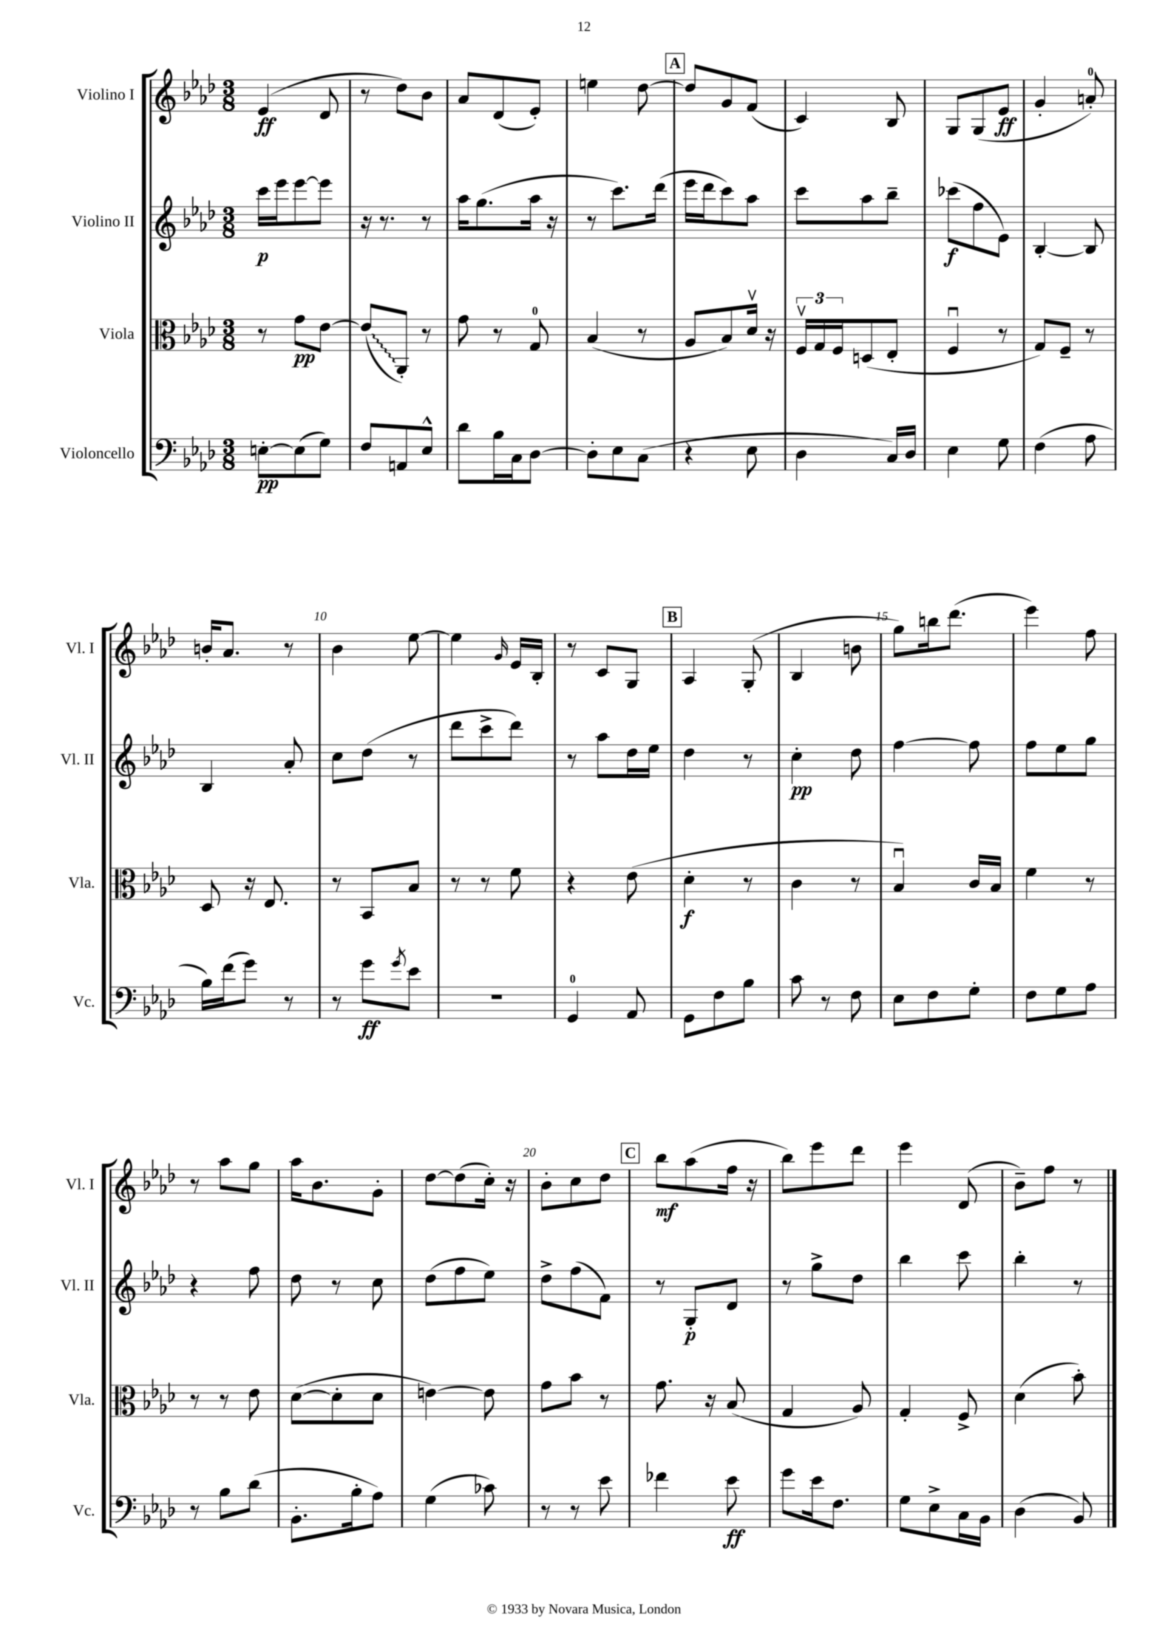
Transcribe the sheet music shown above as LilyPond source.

<<
\new StaffGroup <<
\new Staff = "s0" \with { instrumentName = "Violino I" shortInstrumentName = "Vl. I" } {
    \clef treble \key aes \major \numericTimeSignature \time 3/8
    ees'4\ff( des'8 |
    r8 des''8) bes'8 |
    aes'8 des'8( ees'8-.) |
    e''4 des''8~ |
    \mark \markup { \box "A" } des''8 g'8 f'8( |
    c'4) bes8 |
    g8 g8( ees'8\ff |
    g'4-. a'8-0-.) |
    b'16-. aes'8. r8 |
    bes'4 ees''8~ |
    ees''4 \grace { g'16 } ees'16 bes16-. |
    r8 c'8 g8 |
    \mark \markup { \box "B" } aes4 g8-.( |
    bes4 b'8 |
    g''8) b''16 des'''8.( |
    ees'''4) f''8 |
    r8 aes''8 g''8 |
    aes''16 bes'8. g'8-. |
    des''8~ des''8( c''16-.) r16 |
    bes'8-. c''8 des''8 |
    \mark \markup { \box "C" } bes''8\mf aes''8( f''16 r16 |
    bes''8) ees'''8 des'''8 |
    ees'''4 des'8( |
    bes'8--) f''8 r8 \bar "|." |
}
\new Staff = "s1" \with { instrumentName = "Violino II" shortInstrumentName = "Vl. II" } {
    \clef treble \key aes \major \numericTimeSignature \time 3/8
    c'''16\p ees'''16 ees'''8~ ees'''8 |
    r16 r8. r8 |
    aes''16 g''8.( aes''16 r16 |
    r8 c'''8.) des'''16( |
    \mark \markup { \box "A" } ees'''16 des'''16 c'''8) aes''8 |
    c'''8 aes''8 bes''8-- |
    ces'''8\f( f''8 ees'8) |
    bes4~-. bes8 |
    bes4 aes'8-. |
    c''8 des''8( r8 |
    des'''8 c'''8-> des'''8) |
    r8 aes''8 des''16 ees''16 |
    \mark \markup { \box "B" } des''4 r8 |
    c''4-.\pp des''8 |
    f''4~ f''8 |
    f''8 ees''8 g''8 |
    r4 f''8 |
    des''8 r8 c''8 |
    des''8( f''8 ees''8) |
    des''8-> f''8( f'8) |
    \mark \markup { \box "C" } r8 g8-.\p des'8 |
    r8 g''8-> des''8 |
    bes''4 c'''8 |
    bes''4-. r8 \bar "|." |
}
\new Staff = "s2" \with { instrumentName = "Viola" shortInstrumentName = "Vla." } {
    \clef alto \key aes \major \numericTimeSignature \time 3/8
    r8 g'8\pp ees'8~ |
    \once \override Glissando.style = #'zigzag ees'8\glissando( aes,8-.) r8 |
    g'8 r8 g8-0 |
    bes4( r8 |
    \mark \markup { \box "A" } aes8 bes8) des'16\upbow r16 |
    \tuplet 3/2 { f16\upbow g16 f16 } d8( ees8-. |
    f4\downbow r8 |
    g8) f8-- r8 |
    des8 r16 ees8. |
    r8 bes,8 bes8 |
    r8 r8 f'8 |
    r4 ees'8( |
    \mark \markup { \box "B" } des'4-.\f r8 |
    c'4 r8 |
    bes4\downbow) c'16 bes16 |
    f'4 r8 |
    r8 r8 ees'8 |
    des'8~( des'8-. des'8 |
    e'4~) e'8 |
    g'8 bes'8 r8 |
    \mark \markup { \box "C" } g'8. r16 bes8( |
    g4 aes8) |
    g4-. f8-> |
    des'4( bes'8-.) \bar "|." |
}
\new Staff = "s3" \with { instrumentName = "Violoncello" shortInstrumentName = "Vc." } {
    \clef bass \key aes \major \numericTimeSignature \time 3/8
    e8~-.\pp e8( g8) |
    f8 a,8 ees8-^ |
    des'8 bes16 c16 des8~ |
    des8-. ees8 c8( |
    \mark \markup { \box "A" } r4 ees8 |
    des4 c16) des16 |
    ees4 g8 |
    f4( aes8 |
    bes16) f'16( g'8) r8 |
    r8 g'8\ff \acciaccatura { g'8 } ees'8 |
    r4. |
    g,4-0 aes,8 |
    \mark \markup { \box "B" } g,8 f8 bes8 |
    c'8 r8 f8 |
    ees8 f8 g8-. |
    f8 g8 aes8 |
    r8 bes8 des'8( |
    bes,8.-. bes16-. aes8) |
    g4( ces'8) |
    r8 r8 ees'8 |
    \mark \markup { \box "C" } fes'4 ees'8\ff |
    g'8 ees'16 f8. |
    g8 ees8-> c16 bes,16 |
    des4( bes,8) \bar "|." |
}
>>
>>
\layout { \context { \Score \override BarNumber.break-visibility = ##(#f #t #t) barNumberVisibility = #(every-nth-bar-number-visible 5) } }
